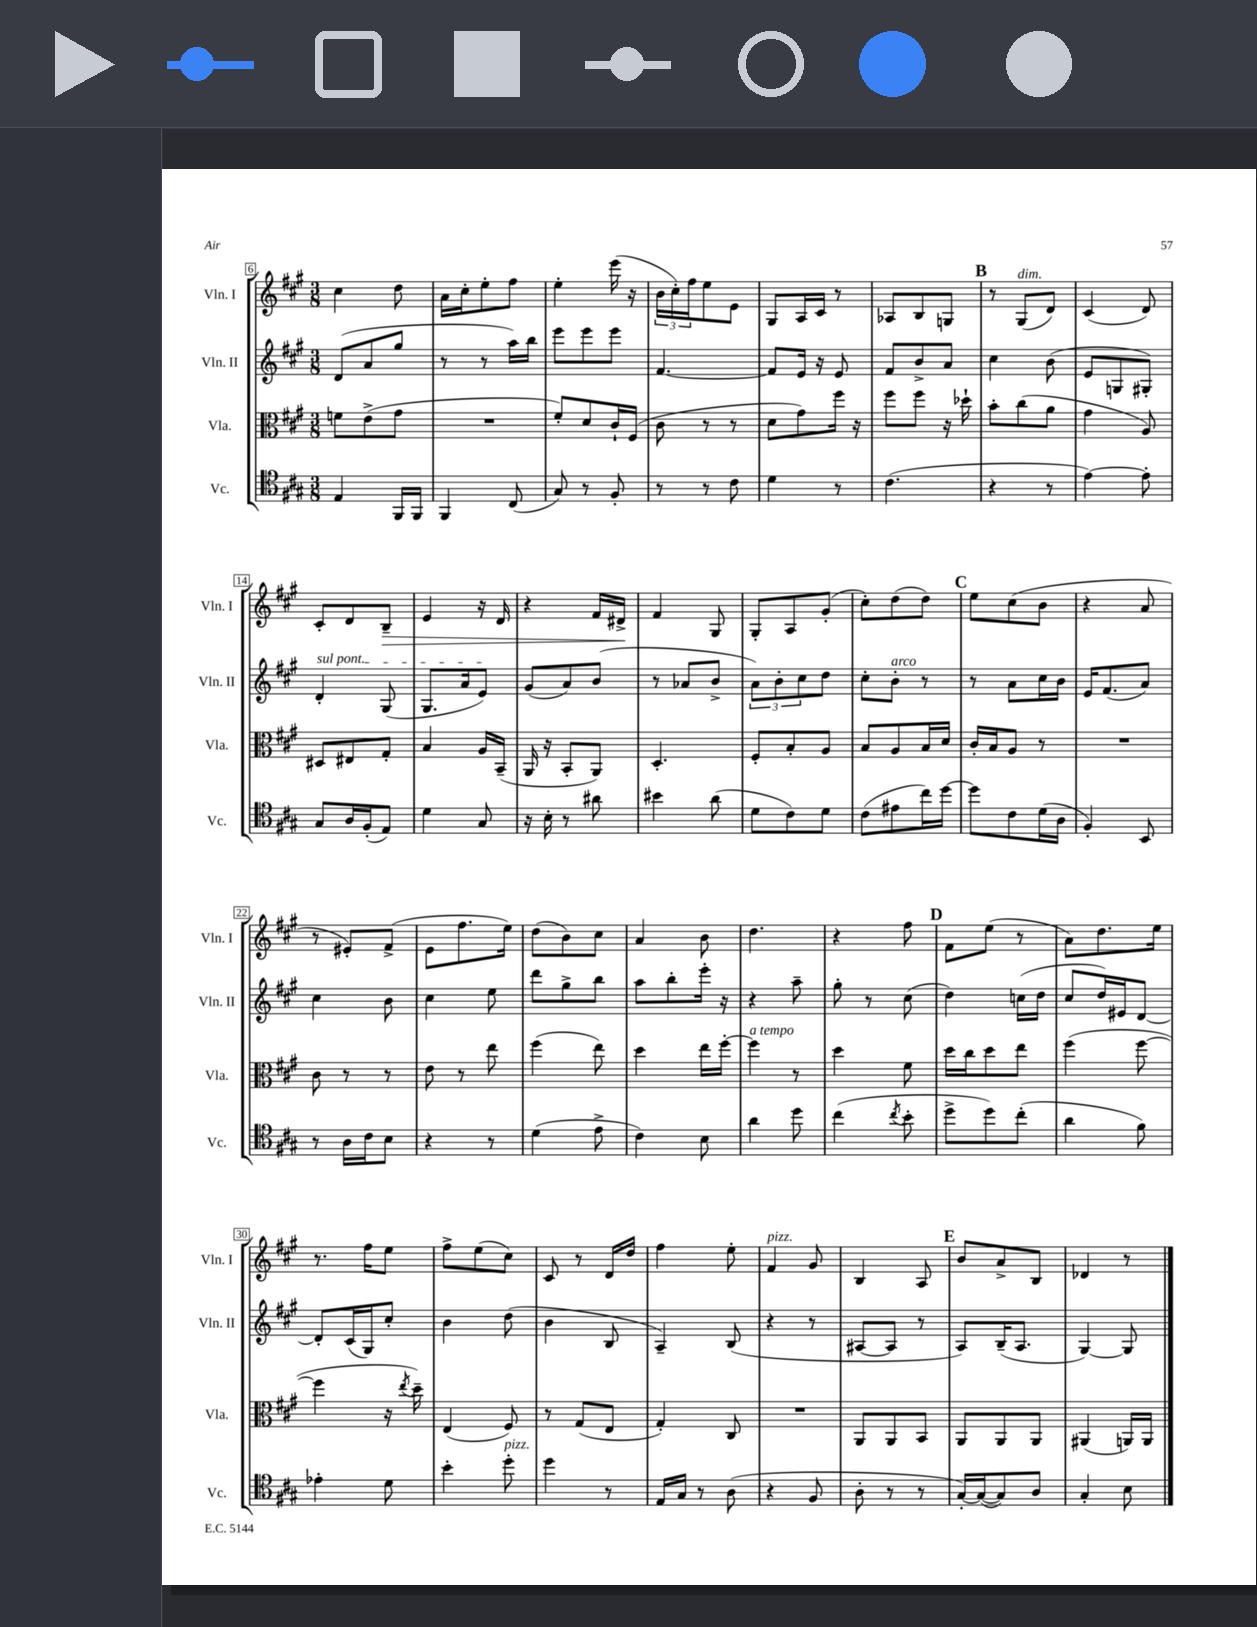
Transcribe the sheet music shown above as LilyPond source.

<<
\new StaffGroup <<
\new Staff = "s0" \with { instrumentName = "Vln. I" shortInstrumentName = "Vln. I" } {
    \clef treble \key a \major \numericTimeSignature \time 3/8
    cis''4 d''8 |
    a'16 cis''16-. e''8-. fis''8 |
    e''4-. e'''16( r16 |
    \tuplet 3/2 { b'16 cis''16-.) fis''16 } e''8 e'8 |
    gis8 a16 cis'16 r8 |
    aes8 b8 g8 |
    \mark \markup { \bold "B" } r8 gis8^\markup { \italic "dim." }( d'8) |
    cis'4( d'8) |
    cis'8-. d'8 b8--\> |
    e'4 r16 d'16 |
    r4 fis'16 dis'16->\! |
    fis'4 gis8 |
    gis8-. a8 gis'8-.( |
    cis''8-.) d''8( d''8) |
    \mark \markup { \bold "C" } e''8 cis''8( b'8 |
    r4 a'8 |
    r8 eis'8-.) fis'8->( |
    e'8 fis''8. e''16) |
    d''8( b'8) cis''8 |
    a'4 b'8 |
    d''4. |
    r4 fis''8 |
    \mark \markup { \bold "D" } fis'8 e''8( r8 |
    a'8) d''8. e''16 |
    r8. fis''16 e''8 |
    fis''8-> e''8( cis''8) |
    cis'8 r8 d'16 d''16 |
    fis''4 e''8-. |
    fis'4^\markup { \italic "pizz." } gis'8 |
    b4 a8 |
    \mark \markup { \bold "E" } b'8 a'8-> b8 |
    des'4 r8 \bar "|." |
}
\new Staff = "s1" \with { instrumentName = "Vln. II" shortInstrumentName = "Vln. II" } {
    \clef treble \key a \major \numericTimeSignature \time 3/8
    d'8( a'8 gis''8 |
    r8 r8 a''16) b''16 |
    e'''8 e'''8 e'''8 |
    fis'4.~ |
    fis'8 e'16 r16 e'8 |
    fis'8 b'8-> a'8 |
    \mark \markup { \bold "B" } cis''4 b'8( |
    e'8 g8 gis8-.) |
    \once \override TextSpanner.bound-details.left.text = \markup { \italic "sul pont." } d'4-.\startTextSpan gis8( |
    gis8. a'16 e'8\stopTextSpan) |
    gis'8( a'8) b'8( |
    r8 aes'8 b'8-> |
    \tuplet 3/2 { a'8) b'8-. cis''8 } d''8 |
    cis''8-. b'8-.^\markup { \italic "arco" } r8 |
    \mark \markup { \bold "C" } r8 a'8 cis''16 b'16 |
    e'16 fis'8.( a'8) |
    cis''4 b'8 |
    cis''4 e''8 |
    d'''8 gis''8-> b''8 |
    a''8 b''8-. e'''16-. r16 |
    r4 a''8-- |
    gis''8-. r8 cis''8( |
    \mark \markup { \bold "D" } d''4) c''16( d''16 |
    cis''8 d''16) eis'16 d'8~ |
    d'8-. cis'16( gis16) cis''8-. |
    b'4 d''8( |
    b'4 b8 |
    a4--) b8( |
    r4 r8 |
    ais8~ ais8 r8 |
    \mark \markup { \bold "E" } a8) b16--( a8. |
    gis4~) gis8 \bar "|." |
}
\new Staff = "s2" \with { instrumentName = "Vla." shortInstrumentName = "Vla." } {
    \clef alto \key a \major \numericTimeSignature \time 3/8
    f'8 e'8->( gis'8 |
    R4. |
    fis'8-.) d'8 cis'16-! fis16( |
    cis'8 r8 r8 |
    d'8 gis'8) fis''16 r16 |
    fis''8 fis''8 r16 des''16-! |
    \mark \markup { \bold "B" } b'8-. cis''8( a'8 |
    gis'4 a8) |
    dis8 eis8 gis8-. |
    b4 a16 b,16--( |
    a,16 r16 b,8-. a,8) |
    d4.-. |
    fis8-. b8-. a8 |
    b8 a8 b16 d'16 |
    \mark \markup { \bold "C" } cis'16-. b16 a8 r8 |
    R4. |
    cis'8 r8 r8 |
    e'8 r8 e''8 |
    fis''4( e''8) |
    d''4 e''16 fis''16~-. |
    fis''4^\markup { \italic "a tempo" } r8 |
    d''4 fis'8 |
    \mark \markup { \bold "D" } d''16 cis''16 d''8 e''8 |
    fis''4( fis''8~ |
    fis''4 r16 \acciaccatura { e''8 } d''16--) |
    e4( fis8) |
    r8 gis8( e8 |
    gis4-.) cis8 |
    R4. |
    a,8 a,8 b,8 |
    \mark \markup { \bold "E" } a,8 a,8 a,8 |
    ais,4( a,16) a,16 \bar "|." |
}
\new Staff = "s3" \with { instrumentName = "Vc." shortInstrumentName = "Vc." } {
    \clef tenor \key a \major \numericTimeSignature \time 3/8
    e4 fis,16 fis,16 |
    fis,4 cis8( |
    gis8) r8 fis8-. |
    r8 r8 cis'8 |
    d'4 r8 |
    cis'4.( |
    \mark \markup { \bold "B" } r4 r8 |
    e'4~) e'8-. |
    gis8 a16 fis16-.( e8) |
    d'4 gis8 |
    r16 b16-. r8 ais'8 |
    bis'4 a'8( |
    d'8 cis'8) d'8 |
    cis'8( eis'8 cis''16) d''16~ |
    \mark \markup { \bold "C" } d''8 cis'8 d'16( a16 |
    fis4-.) b,8 |
    r8 a16 cis'16 b8 |
    r4 r8 |
    d'4( e'8-> |
    cis'4) b8 |
    a'4 d''8 |
    cis''4( \acciaccatura { cis''8 } b'8-. |
    \mark \markup { \bold "D" } d''8-> d''8) cis''8-.( |
    a'4 fis'8) |
    ees'4-. d'8 |
    b'4-. d''8-.^\markup { \italic "pizz." } |
    d''4 r8 |
    e16 gis16 r8 a8( |
    r4 fis8 |
    a8-. r8 r8 |
    \mark \markup { \bold "E" } gis16~-.) gis16~( gis8) a8 |
    gis4-. b8 \bar "|." |
}
>>
>>
\layout { \context { \Score currentBarNumber = #6 \override BarNumber.stencil = #(make-stencil-boxer 0.1 0.3 ly:text-interface::print) } }
